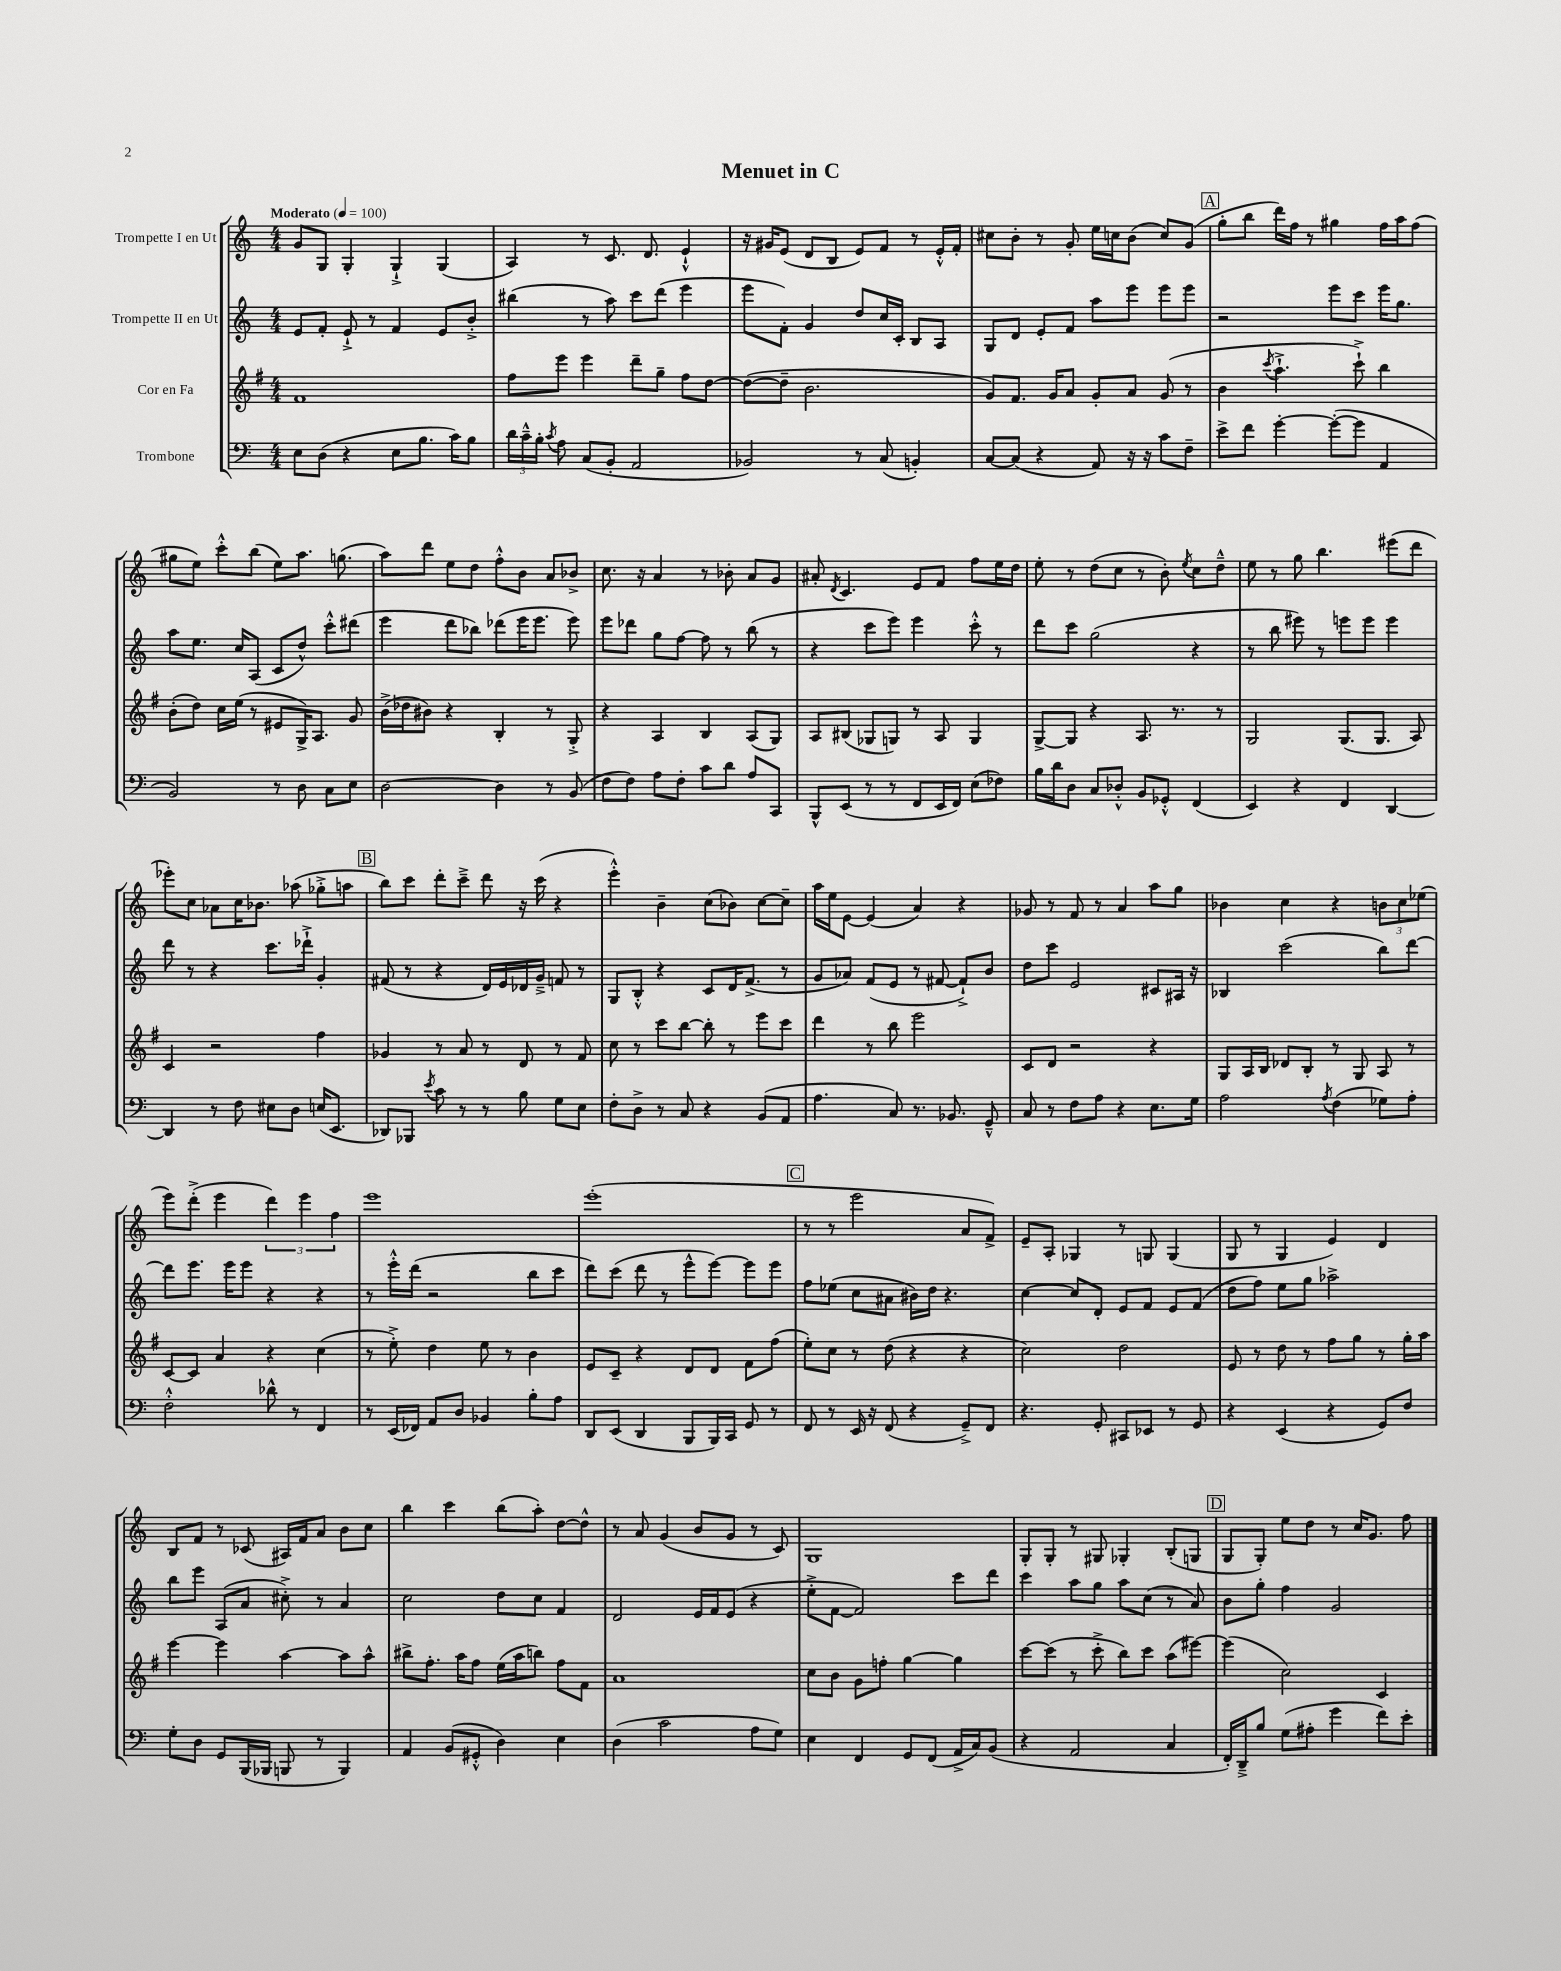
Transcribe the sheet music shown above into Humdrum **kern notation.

**kern	**kern	**kern	**kern
*staff4	*staff3	*staff2	*staff1
*clefF4	*clefG2	*clefG2	*clefG2
*k[]	*k[f#]	*k[]	*k[]
*M4/4	*M4/4	*M4/4	*M4/4
*MM100	*MM100	*MM100	*MM100
8E\L	1f#	8e/L	8g/L
(8D\J	.	8f'/J	8G/J
4r	.	8e`^/	4G'/
.	.	8r	.
8E\L	.	4f/	4G`^/
8.B\J	.	.	.
.	.	8e/L	(4G/
16c\LK)	.	.	.
8B\J	.	8b'^/J	.
=	=	=	=
24d\LL	8ff#\L	(4bb#\	4A/)
24c~^^\	.	.	.
24B'\JJ	.	.	.
8qc/	.	.	.
8A\	8eee\J	.	.
(8C/L	4eee\	8r	8r
8BB'/J	.	8aa\)	8.c/
2AA/	8ddd~\L	8ccc\L	.
.	.	.	8.d/
.	8gg~\J	(8ddd\J	.
.	8ff#\L	4eee\	4e`^^/
.	[8dd\J	.	.
=	=	=	=
2BB-/)	(8dd\_L	8eee\L	16r
.	.	.	16g#/LK
.	8dd~\]J	8f'\J)	(8e/J
.	2.b\	4g/	8d/L
.	.	.	8B/J
8r	.	8dd/L	8e/L)
(8C/	.	16cc/L	8f/J
.	.	16c'/JJ	.
4BB'/)	.	8B/L	8r
.	.	8A/J	16e'^^/LL
.	.	.	16f'/JJ
=	=	=	=
[8C/L	8g/L)	8G/L	8cc#\L
(8C/]J	8.f#/J	8d/J	8b'\J
4r	.	8e'/L	8r
.	16g/LK	.	.
.	8a/J	8f/J	8g'/
8AA/)	8g'/L	8aa\L	16ee\LL
.	.	.	16cc\J
16r	8a/J	8eee\J	(8b\J
16r	.	.	.
8c\L	(8g/	8eee\L	8cc/L)
8F~\J	8r	8eee\J	(8g/J
=	=	=	=
8e^\L	4b\	2r	8gg'\L
8f\J	.	.	8bb\J
.	8qccc/	.	.
[4g'\	4.aa`^\	.	16ddd\LL)
.	.	.	16ff\JJ
.	.	.	8r
(8g'\_L	.	8eee\L	4gg#\
8g\]J	8ccc`^\)	8ccc\J	.
4AA/	4bb\	16eee\LK	16ff\LL
.	.	8.gg\J	16aa\J
.	.	.	(8ff\J
=	=	=	=
2BB/)	(8b'\L	8aa\L	8gg#\L
.	8dd\J)	8.ee\J	8ee\J)
.	16cc\LL	.	8ccc'^^\L
.	(16ee\JJ	16cc/LK	.
.	8r	(8A/J	(8bb\J
8r	8e#/L	8c/L	8ee\L)
8D\	16G^/K)	8dd^^/J)	8.aa\J
.	8.A/J	.	.
8C\L	.	8ccc'^^\L	.
.	.	.	(8.gg\
8E\J	8g/	(8ddd#\J	.
=	=	=	=
[2D\	(16b^\LL	4eee\	8aa\L)
.	16dd-\J	.	.
.	8b#\J)	.	8ddd\J
.	4r	8ddd\L	8ee\L
.	.	8bb-\J)	8dd\J
4D\]	4B'/	(8ddd-\L	8ff'^^\L
.	.	16eee\K	8b\J
.	.	8.eee\J	.
8r	8r	.	8a/L
(8BB/	8G'^/	8eee\)	8b-^/J
=	=	=	=
8F\L	4r	8eee\L	8.cc\
8F\J)	.	8ddd-\J	.
.	.	.	16r
8A\L	4A/	8gg\L	4a/
8F'\J	.	[8ff\J	.
8c\L	4B/	8ff\]	8r
8d\J	.	8r	8b-'\
8A/L	(8A/L	(8bb\	8a/L
8CC/J	8G/J)	8r	8g/J
=	=	=	=
8BBB^^/L	8A/L	4r	8a#'/
.	.	.	8qd/
(8EE/J	(8B#/J	.	4.c/
8r	8G-/L	8ccc\L	.
8r	8G/J)	8eee\J)	.
8FF/L	8r	4eee\	8e/L
16EE/L	8A/	.	8f/J
16FF/JJ)	.	.	.
(8E\L	4G/	8ccc'^^\	8ff\L
8F-\J)	.	8r	16ee\L
.	.	.	16dd\JJ
=	=	=	=
16B\LL	[8G^/L	8ddd\L	8ee'\
16d\J	.	.	.
8D\J	8G/]J	8ccc\J	8r
8C/L	4r	(2gg\	(8dd\L
8D-'^^/J	.	.	8cc\J
8BB/L	8.A/	.	8r
8GG-'^^/J	.	.	8b'\)
.	8.r	.	.
.	.	.	8qee/
(4FF/	.	4r	8cc\L
.	8r	.	8dd~^^\J
=	=	=	=
4EE/)	2G/	8r	8ee\
.	.	8bb\	8r
4r	.	8eee#\)	8gg\
.	.	8r	4.bb\
4FF/	(8.G/L	8eee\L	.
.	.	8eee\J	.
.	8.G/J	.	.
[4DD/	.	4eee\	(8eee#\L
.	8A/)	.	8ddd\J
=	=	=	=
4DD/]	4c/	8ddd\	8eee-'\L)
.	.	8r	8cc\J
8r	2r	4r	8a-\L
8F\	.	.	16cc\K
.	.	.	8.b-\J
8E#\L	.	8.ccc\L	.
8D\J	.	.	(8aa-\
.	.	16ddd-`^\Jk	.
(16E/LK	4ff#\	4g'/	8gg-'^\L
8.EE/J	.	.	.
.	.	.	8aa\J
=	=	=	=
8DD-/L)	4g-/	(8f#/	8bb\L)
8BBB-/J	.	8r	8ccc\J
8qe/	.	.	.
8c\	8r	4r	8ddd'\L
8r	8a/	.	8ccc~^\J
8r	8r	16d/LL)	8ddd\
.	.	16e/	.
8B\	8d/	16d-/	16r
.	.	16g~^/JJ	(16ccc\
8G\L	8r	8f/	4r
8E\J	8f#/	8r	.
=	=	=	=
8F'\L	8cc\	8G/L	4eee'^^\)
8D^\J	8r	8B'^^/J	.
8r	8ccc\L	4r	4b~\
8C/	[8bb\J	.	.
4r	8bb'\]	8c/L	(8cc\L
.	8r	16d/K	8b-\J)
.	.	(8.f^/J	.
(8BB/L	8eee\L	.	[8cc\L
8AA/J	8ccc\J	8r	8cc~\]J
=	=	=	=
4.A\	4ddd\	8g/L	16aa\LL
.	.	.	16ee\J
.	.	8a-/J)	[8e\J
.	8r	(8f/L	(4e/]
8C/)	8bb\	8e/J	.
8.r	2eee\	8r	4a/)
.	.	[8f#/	.
8.BB-/	.	.	.
.	.	8f#`^/]L)	4r
8GG~^^/	.	8b/J	.
=	=	=	=
8C/	8c/L	8dd\L	8g-/
8r	8d/J	8ccc\J	8r
8F\L	2r	2e/	8f/
8A\J	.	.	8r
4r	.	.	4a/
8.E\L	4r	8c#/L	8aa\L
.	.	16A#/Jk	8gg\J
16G\Jk	.	16r	.
=	=	=	=
2A\	8G/L	4B-/	4b-\
.	16A/L	.	.
.	16B/JJ	.	.
.	8d-/L	(2ccc\	4cc\
.	8B'/J	.	.
8qA/	.	.	.
(4F\	8r	.	4r
.	8G/	.	.
8G-\L)	8A/	8bb\L)	12b\L
.	.	.	12cc\
8A'\J	8r	[8ddd\J	.
.	.	.	(12ee-\J
=	=	=	=
2F'^^\	[8c/L	8ddd\]L	8eee\L)
.	8c/]J	8.eee\J	(8ddd'^\J
.	4a/	.	4eee\
.	.	16eee\LK	.
.	.	8eee\J	.
8d-^^\	4r	4r	6ddd\)
8r	.	.	.
.	.	.	6eee\
4FF/	(4cc\	4r	.
.	.	.	6ff\
=	=	=	=
8r	8r	8r	1eee
(16EE/LL	8ee'^\)	16eee'^^\LL	.
16FF-/JJ)	.	(16ddd\JJ	.
8AA/L	4dd\	2r	.
8D/J	.	.	.
4BB-/	8ee\	.	.
.	8r	.	.
8B'\L	4b\	8bb\L	.
8A\J	.	8ccc\J	.
=	=	=	=
8DD/L	8e/L	8ddd\L)	(1eee'
(8EE/J	8c~/J	(8ccc\J	.
4DD/	4r	8ddd\	.
.	.	8r	.
8BBB/L	8d/L	8eee^^\L	.
16BBB/L)	8d/J	[8eee\J)	.
16CC/JJ	.	.	.
8GG/	8f#\L	8eee\]L	.
8r	(8ff#\J	8eee\J	.
=	=	=	=
8FF/	8ee'\L)	8ff\L	8r
8r	8cc\J	(8ee-\J	8r
16EE/	8r	8cc\L	2eee\
16r	.	.	.
(8FF/	(8dd\	8a#\J	.
4r	4r	16b#\LL)	.
.	.	16dd\JJ	.
.	.	4.r	.
8GG~^/L)	4r	.	8a/L
8FF/J	.	.	8f^/J)
=	=	=	=
4.r	2cc\)	[4cc\	8e~/L
.	.	.	8A'/J
.	.	8cc/]L	4G-/
8GG'/	.	8d'/J	.
8CC#/L	2dd\	8e/L	8r
8EE-/J	.	8f/J	8G/
8r	.	8e/L	(4G/
8GG/	.	(8f/J	.
=	=	=	=
4r	8e/	8dd\L	8G/
.	8r	8ff\J)	8r
(4EE/	8dd\	8ee\L	4G/
.	8r	8gg\J	.
4r	8ff#\L	2aa-^\	4e/)
.	8gg\J	.	.
8GG/L)	8r	.	4d/
8F/J	16gg'\LL	.	.
.	16aa\JJ	.	.
=	=	=	=
8G'\L	[4eee\	8bb\L	8B/L
8D\J	.	8eee\J	8f/J
8GG/L	4eee\]	(8A/L	8r
(16BBB/L	.	8a/J	(8c-/
16BBB-/JJ	.	.	.
8BBB/	[4aa\	8cc#'^\)	16A#/LL)
.	.	.	16f/J
8r	.	8r	8a/J
4BBB/)	8aa\]L	4a/	8b\L
.	8aa^^\J	.	8cc\J
=	=	=	=
4AA/	8bb#^\L	2cc\	4bb\
.	8.ff#'\J	.	.
(8BB/L	.	.	4ccc\
.	16aa\LK	.	.
8GG#'^^/J	8ff#\J	.	.
4D\)	(16ee\LL	8dd\L	(8bb\L
.	16aa\J	.	.
.	8bb\J)	8cc\J	8aa'\J)
4E\	8ff#\L	4f/	[8dd\L
.	8f#\J	.	8dd^^\]J
=	=	=	=
(4D\	1a	2d/	8r
.	.	.	8a/
2c\	.	.	(4g/
.	.	16e/LL	8b/L
.	.	16f/J	.
.	.	(8e/J	8g/J
8A\L	.	4r	8r
8G\J)	.	.	8c/)
=	=	=	=
4E\	8cc\L	8ee'^\L	1G
.	8b\J	[8f\J	.
4FF/	8g\L	2f/])	.
.	8ff'\J	.	.
8GG/L	[4gg\	.	.
(8FF/J	.	.	.
16AA^/LL	4gg\]	8ccc\L	.
16C/J)	.	.	.
(8BB/J	.	8ddd\J	.
=	=	=	=
4r	[8ccc\L	4ccc\	8G'/L
.	(8ccc\]J	.	8G'/J
2AA/	8r	8aa\L	8r
.	8ccc'^\	8gg\J	8G#/
.	8bb\L)	8aa\L	4G-'/
.	8ccc\J	(8cc\J	.
4C/	(8aa\L	8r	(8B'/L
.	[8eee#\J)	8a/)	8G/J
=	=	=	=
16FF'/LL)	(4eee#\]	8b\L	8G/L
16DD~^/J	.	.	.
8B/J	.	8gg'\J	8G'/J)
(8G\L	2cc\)	4ff\	8ee\L
8A#'\J	.	.	8dd\J
4g\	.	2g/	8r
.	.	.	16cc/LK
.	.	.	8.g/J
8f\L)	4c/	.	.
8e'\J	.	.	8ff\
==	==	==	==
*-	*-	*-	*-
